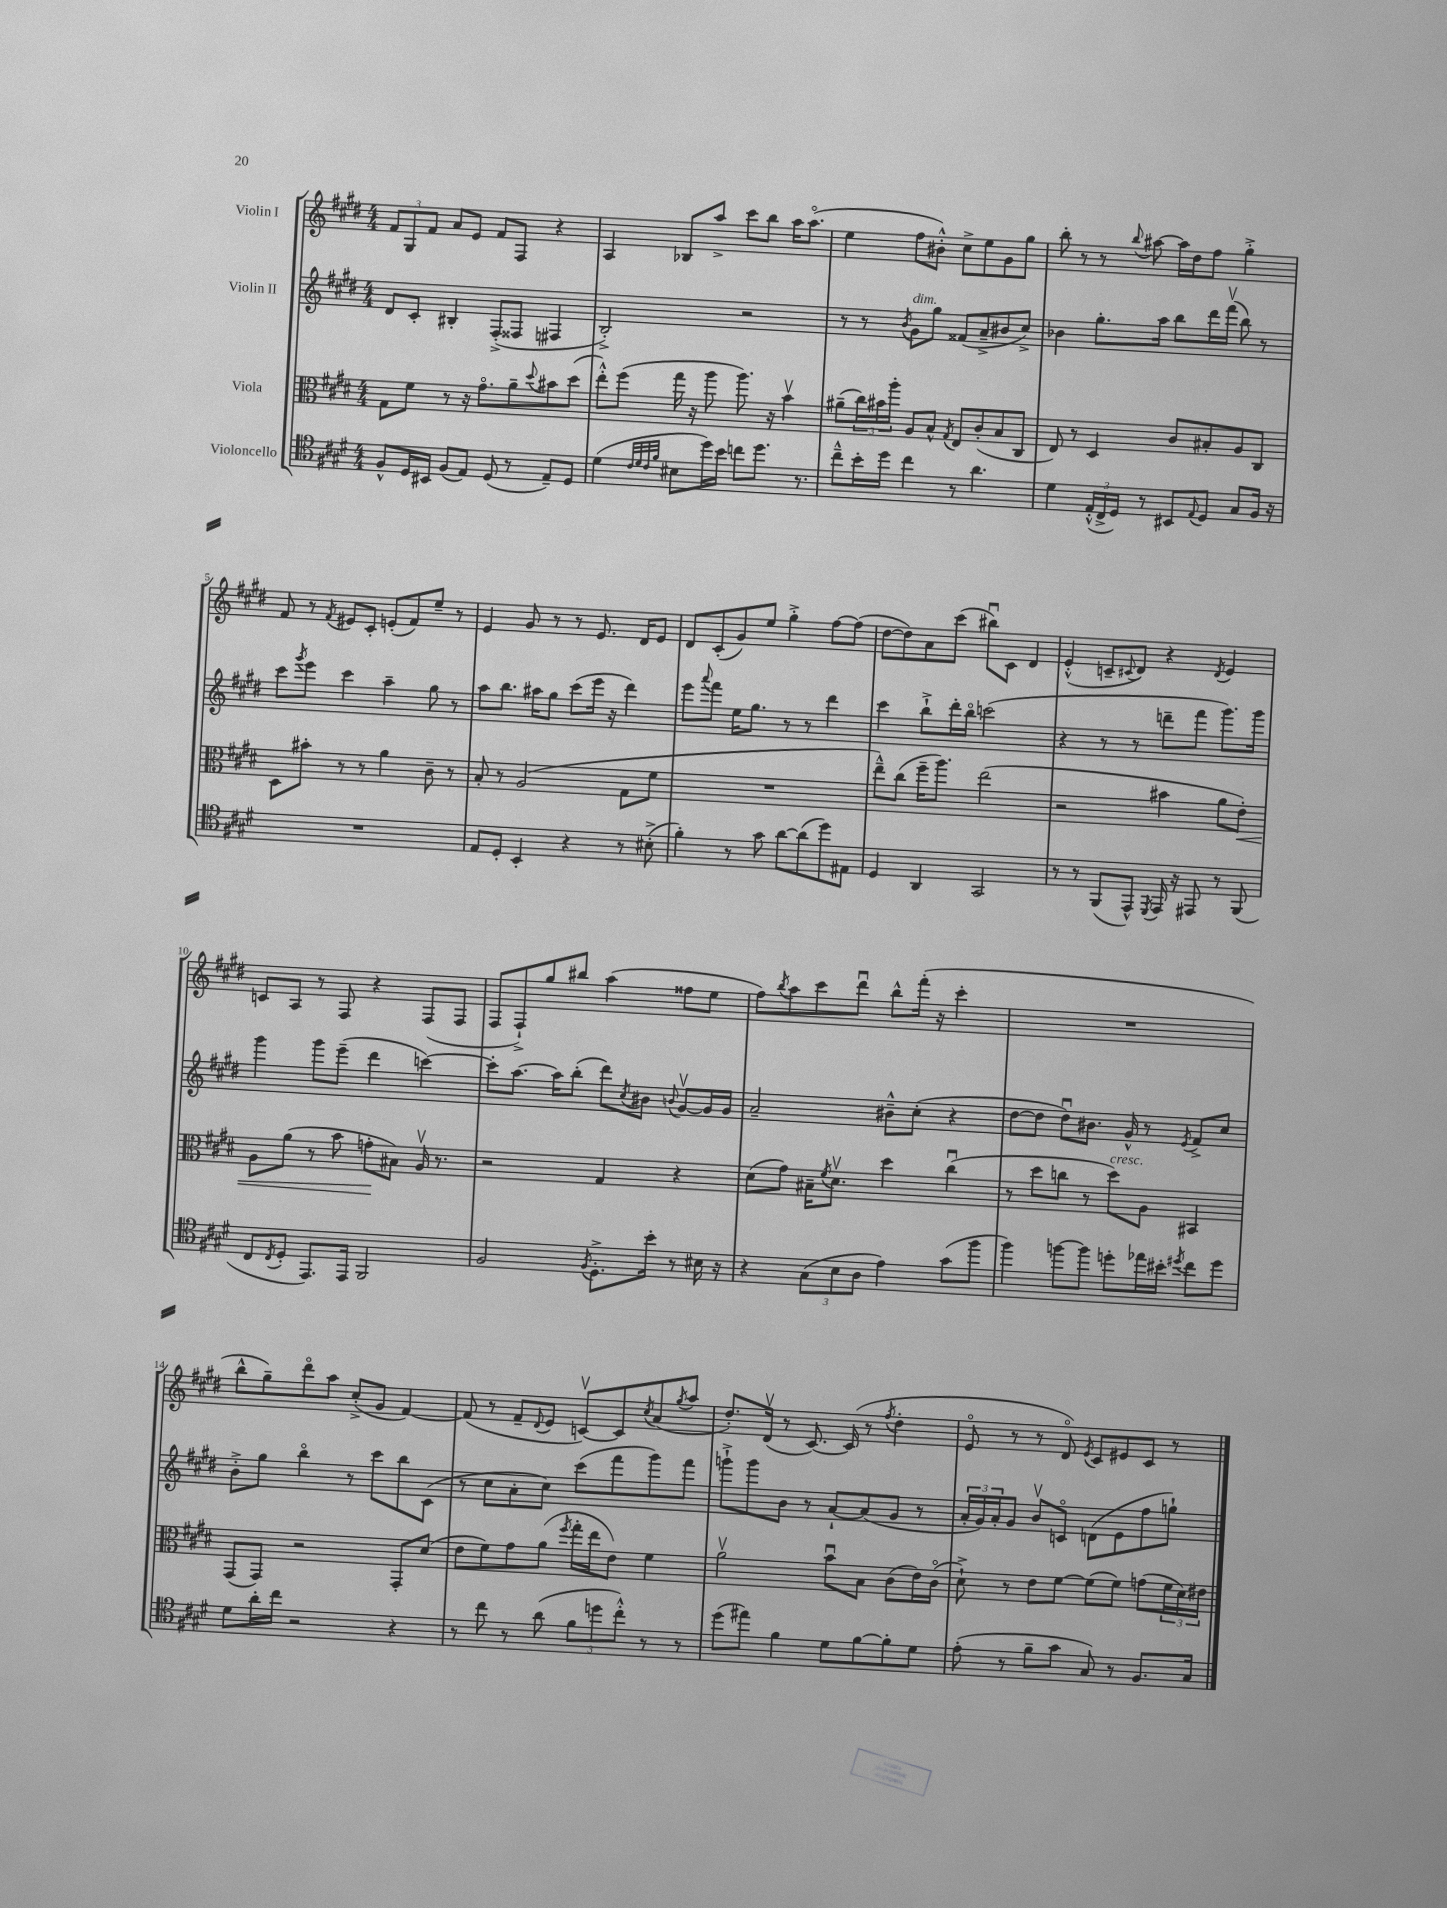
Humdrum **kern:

**kern	**kern	**kern	**kern
*staff4	*staff3	*staff2	*staff1
*clefC4	*clefC3	*clefG2	*clefG2
*k[f#c#g#d#]	*k[f#c#g#d#]	*k[f#c#g#d#]	*k[f#c#g#d#]
*M4/4	*M4/4	*M4/4	*M4/4
8F#^^	8G#	8d#	12f#
.	.	.	12G#
16D#	8f#	8c#'	.
.	.	.	12f#
16BB#	.	.	.
(8F#	8r	4B#'	8a
8E)	16r	.	8e
.	8.g#o	.	.
(8D#	.	(8F#'^	8f#
8r	8a~	8F##	8F#
.	8qqdd#	.	.
8E~)	8b#	4F#	4r
8D#	(8dd#	.	.
=	=	=	=
(4d#	8ee'^^)	2B'^)	4A
.	(8ff#	.	.
32qqc#	.	.	.
32qqd#	.	.	.
32qqc#	.	.	.
32qqf#	.	.	.
8B#	16gg#	.	8B-
.	16r	.	.
16dd#)	8aa	.	8aa^
16b	.	.	.
8cc	8.aa)	2r	8ccc#
8.dd#	.	.	8bb
.	16r	.	.
.	4bv	.	16aa
8.r	.	.	(8.aao
=	=	=	=
8cc#~^^	(8a#~	8r	4ee
16b'	24cc#)	8r	.
.	24b#	.	.
16dd#	.	.	.
.	24aa'	.	.
.	.	8qb	.
4cc#	8A	8g#	8ff#
.	8B^^	8gg#	8b#'^^)
.	8qG#	.	.
8r	8E	(8f##	8cc#^
4.a	(8c#'	8a~^	8ee
.	8B	8b#	8g#
.	8C#	8cc#^)	8gg#
=	=	=	=
4d#	8E)	4b-	8bb'
.	8r	.	8r
(24E'^^	4D#	8.gg#'	8r
24C#^	.	.	.
24D#)	.	.	.
.	.	.	8qqbb
8r	.	.	[8aa#
.	.	16aa	.
8BB#	8c#	8bb	16aa#]
.	.	.	16dd#
8qqE	.	.	.
8D#	8B#'	16ddd#	8ff#
.	.	(16fff#v	.
8G#	8A	8bb)	4gg#'^
16F#	8C#	8r	.
16r	.	.	.
=	=	=	=
1r	8D#	8ccc#	8f#
.	.	8qggg#	.
.	8b#'	8eee	8r
.	.	.	8qf#
.	8r	4ccc#	8e#
.	8r	.	8c#'
.	4a	4aa~	(8e'
.	.	.	8f#)
.	8c#~	8gg#	8ee~
.	8r	8r	8r
=	=	=	=
8E	8B'	8aa	4e
8D#'	8r	8.bb	.
4BB'	(2A	.	8g#
.	.	16aa#	.
.	.	8gg#	8r
4r	.	(8ccc#	8r
.	.	16eee	8.e
.	.	16r	.
8r	8G#	4ddd#)	.
.	.	.	16d#
(8B#'^	8f#	.	8e
=	=	=	=
4f#')	1r	8eee	8d#
.	.	8qqaaa	.
.	.	8fff#	(8c#'
8r	.	16ee	8g#)
.	.	8.gg#	.
8g#	.	.	8ee
[8a	.	8r	4gg#'^
(8a]	.	8r	.
8dd#)	.	4ddd#	[8ff#
8E#	.	.	(8ff#]
=	=	=	=
4D#	8ee~^^)	4ccc#	[8dd#
.	(8cc#	.	8dd#])
4AA	16ff#~	8bb`^	8a
.	8.aa)	.	.
.	.	16ddd#'	(8ccc#
.	.	16bbo	.
2GG#	(2ee	(2ccc	8bb#u)
.	.	.	8c#
.	.	.	4d#
=	=	=	=
8r	2r	4r	(4e'^^
8r	.	.	.
(8FF#	.	8r	8c~
.	.	.	8qqc#
8EE^^)	.	8r	8d#)
8qDD#	.	.	.
16EE	4b#	8ddd~	4r
16r	.	.	.
8EE#	.	8fff#	.
.	.	.	8qd#
8r	8a	8.ggg#)	4e
(8FF#	8e')	.	.
.	.	16ggg#	.
=	=	=	=
8C#	8A	4ggg#	8c
8qC#	.	.	.
8D#'	(8a	.	8A
8.EE)	8r	8ggg#	8r
.	8b	(8eee~	8F#
16EE	.	.	.
2FF#	8g'	4ddd#	4r
.	8B#)	.	.
.	16Av	[4ccc)	(8F#
.	8.r	.	.
.	.	.	8F#
=	=	=	=
2F#	2r	8ccc']	8F#
.	.	[8.aa	8F#`^)
.	.	.	8gg#
.	.	16aa]	.
.	.	(8bb'	8bb#
8qF#	.	.	.
8.D#'^	4G#	8ddd#)	(4aa
.	.	8qcc#	.
.	.	8b#	.
16b'	.	.	.
.	.	8qqb	.
8r	4r	[8g#v	8ff##
16B#	.	16g#]	8ee
16r	.	16g#	.
=	=	=	=
4r	(8d#	2a~	8ff#)
.	.	.	8qbb
.	8g#)	.	8aa
(12G#	16B#~	.	8ccc#
.	8qf#	.	.
.	8.d#v	.	.
12B	.	.	.
.	.	.	8ddd#u
12A	.	.	.
4e)	4dd#	8b#~^^	8bb^^
.	.	(8cc#'	(16fff#'
.	.	.	16r
(8g#	(4cc#u	4r	4ccc#'
8ff#	.	.	.
=	=	=	=
4ff#)	8r	[8dd#	1r
.	8dd#	8dd#]	.
[8ff	8cc	8dd#u)	.
8ff]	8r	8.b#	.
8dd'	8dd#)	.	.
.	.	16g#^^	.
16ee-	8A	8r	.
16b#'	.	.	.
8qdd#	.	8qe	.
8cc#	4BB#	8f#^	.
8dd#	.	8cc#	.
=	=	=	=
8d#	(8GG#	8b'^	8bb^^
16a'	8GG#)	8gg#	8gg#~)
16cc#	.	.	.
2r	2r	4bbo	8ddd#o
.	.	.	8aa
.	.	8r	(8cc#'^
.	.	8ccc#	8g#
4r	8GG#'	8bb	[4f#)
.	(8d#	(8c#	.
=	=	=	=
8r	8e	8r	(8f#]
8cc#	8f#)	8cc#	8r
8r	8g#	8a'	8f#~
.	.	.	8qqd#
(8a	(8a	8cc#)	8e
.	8qff#	.	.
12f#	16gg#'	(8ccc#	[8cv)
.	16ee	.	.
12dd	.	.	.
.	8e)	8fff#	8c]
12cc#'^^)	.	.	.
.	.	.	8qcc#
8r	4f#	8ggg#)	(8a
.	.	.	8qgg#
8r	.	8fff#	8aa
=	=	=	=
(8dd#	2av	8ggg`^	8.dd#')
8ee#)	.	8ggg	.
.	.	.	(16d#v
4f#	.	8b	8r
.	.	8r	[8.c#)
8d#	8bu	[8a`	.
.	.	.	(16c#]
[8f#	8B	(8a]	8r
.	.	.	8qff#
8f#']	(8c#	8g#	4dd#'
8d#	16e)	8r	.
.	(16c#o	.	.
=	=	=	=
(8e'	8d#`^)	24a'	8eo
.	.	24g#)	.
.	.	24a'	.
8r	8r	8g#	8r
8f#~	8e	8bv	8r
8g#	[8f#	8co	8d#o)
.	.	.	8qe
8G#)	(8f#]	(8d	8c#
8r	8f#)	8e	8e#
8.F#	(8g	8ff#	8c#
.	24f#	8gg`)	8r
.	24d#)	.	.
16G#	.	.	.
.	24e#	.	.
==	==	==	==
*-	*-	*-	*-
